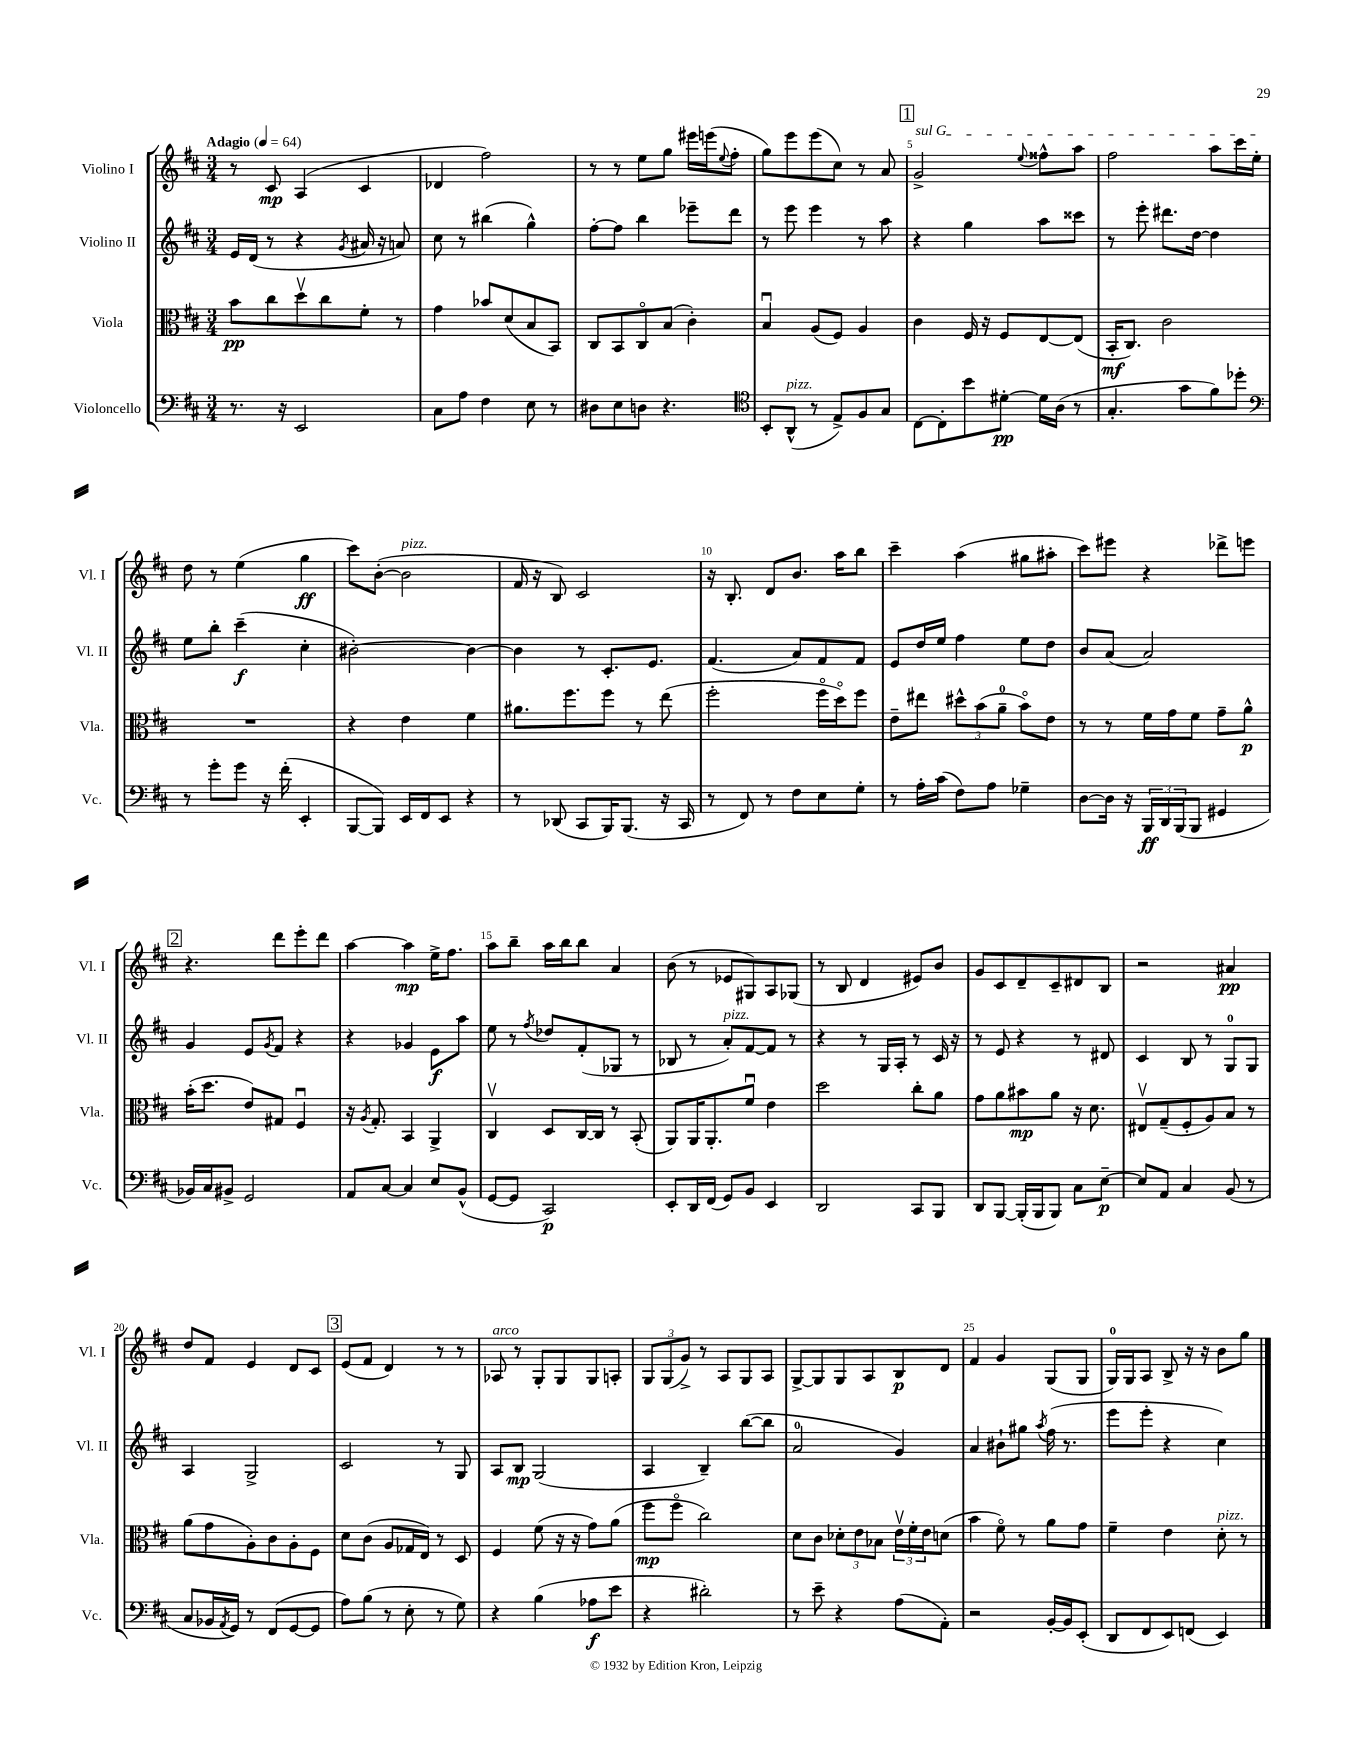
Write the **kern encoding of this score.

**kern	**kern	**kern	**kern
*staff4	*staff3	*staff2	*staff1
*clefF4	*clefC3	*clefG2	*clefG2
*k[f#c#]	*k[f#c#]	*k[f#c#]	*k[f#c#]
*M3/4	*M3/4	*M3/4	*M3/4
*MM64	*MM64	*MM64	*MM64
8.r	8b\L	16e/LL	8r
.	.	(16d/JJ	.
.	8cc#\	8r	8c#/
16r	.	.	.
2EE/	8ddv\	4r	(4A/
.	8cc#\	.	.
.	.	8qg/	.
.	8f#'\J	16a#/	4c#/
.	.	16r	.
.	8r	8a/)	.
=	=	=	=
8C#\L	4g\	8cc#\	4d-/
8A\J	.	8r	.
4F#\	8b-/L	(4bb#\	2ff#\)
.	(8d/	.	.
8E\	8B/	4gg^^\)	.
8r	8BB/J)	.	.
=	=	=	=
8D#\L	8C#/L	[8ff#'\L	8r
8E\	8BB/	8ff#\]J	8r
8D\J	8C#o/	4bb\	8ee\L
4.r	(8B/J	.	8gg\J
.	4c#'\)	8eee-~\L	16eee#\LL
.	.	.	(16eee\J
.	.	.	8qqee/
.	.	8ddd\J	8ff#'\J
=	=	=	=
*clefC4	*	*	*
8BB'/L	4Bu/	8r	8gg\L)
(8AA^^/J	.	8eee\	8eee\
8r	(8A/L	4eee\	(8eee\
8E^/L)	8F#/J)	.	8cc#\J)
8F#/	4A/	8r	8r
8G/J	.	8aa\	8a/
=	=	=	=
[8C#\L	4c#\	4r	2g^/
8C#'\]	.	.	.
8b\	16F#/	4gg\	.
.	16r	.	.
[8d#'\J	8F#/L	.	.
.	.	.	8qqee/
16d#\]LL	[8E/	8aa\L	8ff##^^\L
(16A\JJ	.	.	.
8r	(8E/]J	8ccc##\J	8aa\J
=	=	=	=
4.G'/	16BB'/LK	8r	2ff#\
.	8.C#/J)	.	.
.	.	8eee'\	.
.	2c#\	8.ddd#\L	.
8g\L	.	.	.
.	.	[16dd\Jk	.
8f#\)	.	4dd\]	8aa\L
8dd-'\J	.	.	16ccc#\L
.	.	.	16ee'\JJ
=	=	=	=
*clefF4	*	*	*
8r	2.r	8ee\L	8dd\
8g'\L	.	8bb'\J	8r
8g\J	.	(4ccc#~\	(4ee\
16r	.	.	.
(16f#'\	.	.	.
4EE'/	.	4cc#'\	4gg\
=	=	=	=
[8BBB/L	4r	[2b#'\)	8ccc#\L)
8BBB/]J)	.	.	([8b'\J
16EE/LL	4e\	.	2b\]
16FF#/J	.	.	.
8EE/J	.	.	.
4r	4f#\	4b#\_	.
=	=	=	=
8r	8.a#\L	4b#\]	16f#/
.	.	.	16r
(8DD-/	.	.	8B/)
.	8.ff#\	.	.
8CC#/L	.	8r	2c#/
16BBB/K)	8ff#\J	8.c#'/L	.
(8.BBB/J	.	.	.
.	8r	.	.
.	.	8.e/J	.
16r	(8ee\	.	.
16CC#/	.	.	.
=	=	=	=
8r	2ff#'\	(4.f#/	16r
.	.	.	8.B'/
8FF#/)	.	.	.
8r	.	.	8d/L
8F#\L	.	8a/L)	8.b/J
8E\	16ff#o\LL	8f#/	.
.	16ddo\J)	.	16aa\LK
8G'\J	8ff#\J	8f#/J	8bb\J
=	=	=	=
8r	8e~\L	8e/L	4ccc#~\
16A'\LL	8ee#\J	16dd/L	.
(16c#\JJ	.	16ee/JJ	.
8F#\L)	12dd#^^\L	4ff#\	(4aa\
.	(12b\	.	.
8A\J	.	.	.
.	12a~\J	.	.
4G-~\	8bo\L)	8ee\L	8gg#\L
.	8e\J	8dd\J	8aa#'\J
=	=	=	=
[8D\L	8r	8b/L	8ccc#\L)
16D\]Jk	8r	(8a/J	8eee#\J
16r	.	.	.
24BBB/LL	16f#\LL	2a/)	4r
24DD/	.	.	.
.	16g\J	.	.
(24BBB/J	.	.	.
8BBB/J	8f#\J	.	.
4GG#/	8g~\L	.	8ddd-^\L
.	8a^^\J	.	8eee\J
=	=	=	=
16BB-/LL)	(16b'\LK	4g/	4.r
16C#/J	8.dd\J	.	.
8BB#^/J	.	.	.
2GG/	8e/L)	8e/L	.
.	.	8qg/	.
.	8G#/J	8f#/J	8ddd\L
.	4F#u/	4r	8eee'\
.	.	.	8ddd\J
=	=	=	=
8AA/L	16r	4r	[4aa\
.	8qA/	.	.
.	8.G'/	.	.
[8C#/J	.	.	.
4C#/]	4BB/	4g-/	4aa\]
8E/L	4AA^/	8e\L	16ee^\LK
.	.	.	8.ff#\J
(8BB^^/J	.	8aa\J	.
=	=	=	=
[8GG/L	4C#v/	8ee\	8aa\L
8GG/]J	.	8r	8bb~\J
.	.	8qff#/	.
2CC#/)	8D/L	8dd-/L	16aa\LL
.	.	.	16bb\J
.	[16C#/L	(8f#'/	8bb\J
.	16C#/]JJ	.	.
.	8r	8G-/J	4a/
.	(8BB'/	8r	.
=	=	=	=
8EE'/L	8AA/L)	8B-/	(8b\
16DD/L	16AA/K	8r	8r
(16FF#/JJ	8.AA'/	.	.
8GG/L)	.	8a'/L)	8e-/L
8BB/J	8f#u/J	[8f#/	8G#/)
4EE/	4e\	8f#/]J	8A/
.	.	8r	(8G-/J
=	=	=	=
2DD/	2dd\	4r	8r
.	.	.	8B/
.	.	8r	4d/
.	.	16G/LL	.
.	.	16A'/JJ	.
8CC#/L	8cc#'\L	8r	8e#/L)
8BBB/J	8a\J	16c#/	8b/J
.	.	16r	.
=	=	=	=
8DD/L	8g\L	8r	8g/L
[8BBB/J	8a\	8e/	8c#/
(16BBB'/]LL	8b#\	4r	8d~/
16BBB/J	.	.	.
8BBB/J)	8a\J	.	8c#~/
8C#\L	16r	8r	8d#/
.	8.d\	.	.
[8E~\J	.	8d#/	8B/J
=	=	=	=
8E/]L	8E#v/L	4c#/	2r
8AA/J	(8G~/	.	.
4C#/	8F#'/	8B/	.
.	8A/)	8r	.
(8BB/	8B/J	8G/L	4a#/
8r	8r	8G/J	.
=	=	=	=
8C#/L	(8a\L	4A/	8dd/L
16BB-/L	8g\	.	8f#/J
8qAA/	.	.	.
16GG/JJ)	.	.	.
8r	8A'\)	2G^/	4e/
(8FF#/L	8c#\	.	.
[8GG/	8A'\	.	8d/L
8GG/]J	8F#\J	.	8c#/J
=	=	=	=
8A\L)	8d\L	2c#/	(8e/L
(8B\J	(8c#\J	.	8f#/J
8r	8A/L	.	4d/)
8E'\	16G-/L	.	.
.	16E/JJ)	.	.
8r	8r	8r	8r
8G\)	8D/	8G/	8r
=	=	=	=
4r	4F#/	8A/L	8A-/
.	.	8B/J	8r
(4B\	(8f#\	(2G/	8G'/L
.	16r	.	8G/
.	16r	.	.
8A-\L	8g\L)	.	8G/
8e\J	(8a\J	.	8A'/J
=	=	=	=
4r	8ff#\L	4A/	12G/L
.	.	.	(12G/
.	8ff#o\J	.	.
.	.	.	12g^/J)
2d#'\)	2cc#\)	4B~/)	8r
.	.	.	8A/L
.	.	([8bb\L	8G/
.	.	8bb\]J	8A/J
=	=	=	=
8r	8d\L	2a/	[8G^/L
8e~\	8c#\J	.	8G/]
4r	12d-'\L	.	8G/
.	12e\	.	.
.	.	.	8A/
.	12B-\J	.	.
(8A\L	24ev\LL	4g/)	8B/
.	24f#'\	.	.
.	24e\J	.	.
8AA'\J)	(8d\J	.	8d/J
=	=	=	=
2r	4b\	4a/	4f#/
.	8f#o\)	8b#`\L	4g/
.	8r	8gg#\J	.
.	.	8qaa/	.
[16BB'/LL	8a\L	(16ff#\	(8G/L
16BB/]J	.	8.r	.
(8EE'/J	8g\J	.	8G/J
=	=	=	=
8DD/L	4f#~\	8eee\L	16G/LL)
.	.	.	16G/J
8FF#/	.	8eee'\J	8A/J
8EE/)	4e\	4r	8B^/
(8FF/J	.	.	16r
.	.	.	16r
4EE/)	8d'\	4cc#\)	8b\L
.	8r	.	8gg\J
==	==	==	==
*-	*-	*-	*-
